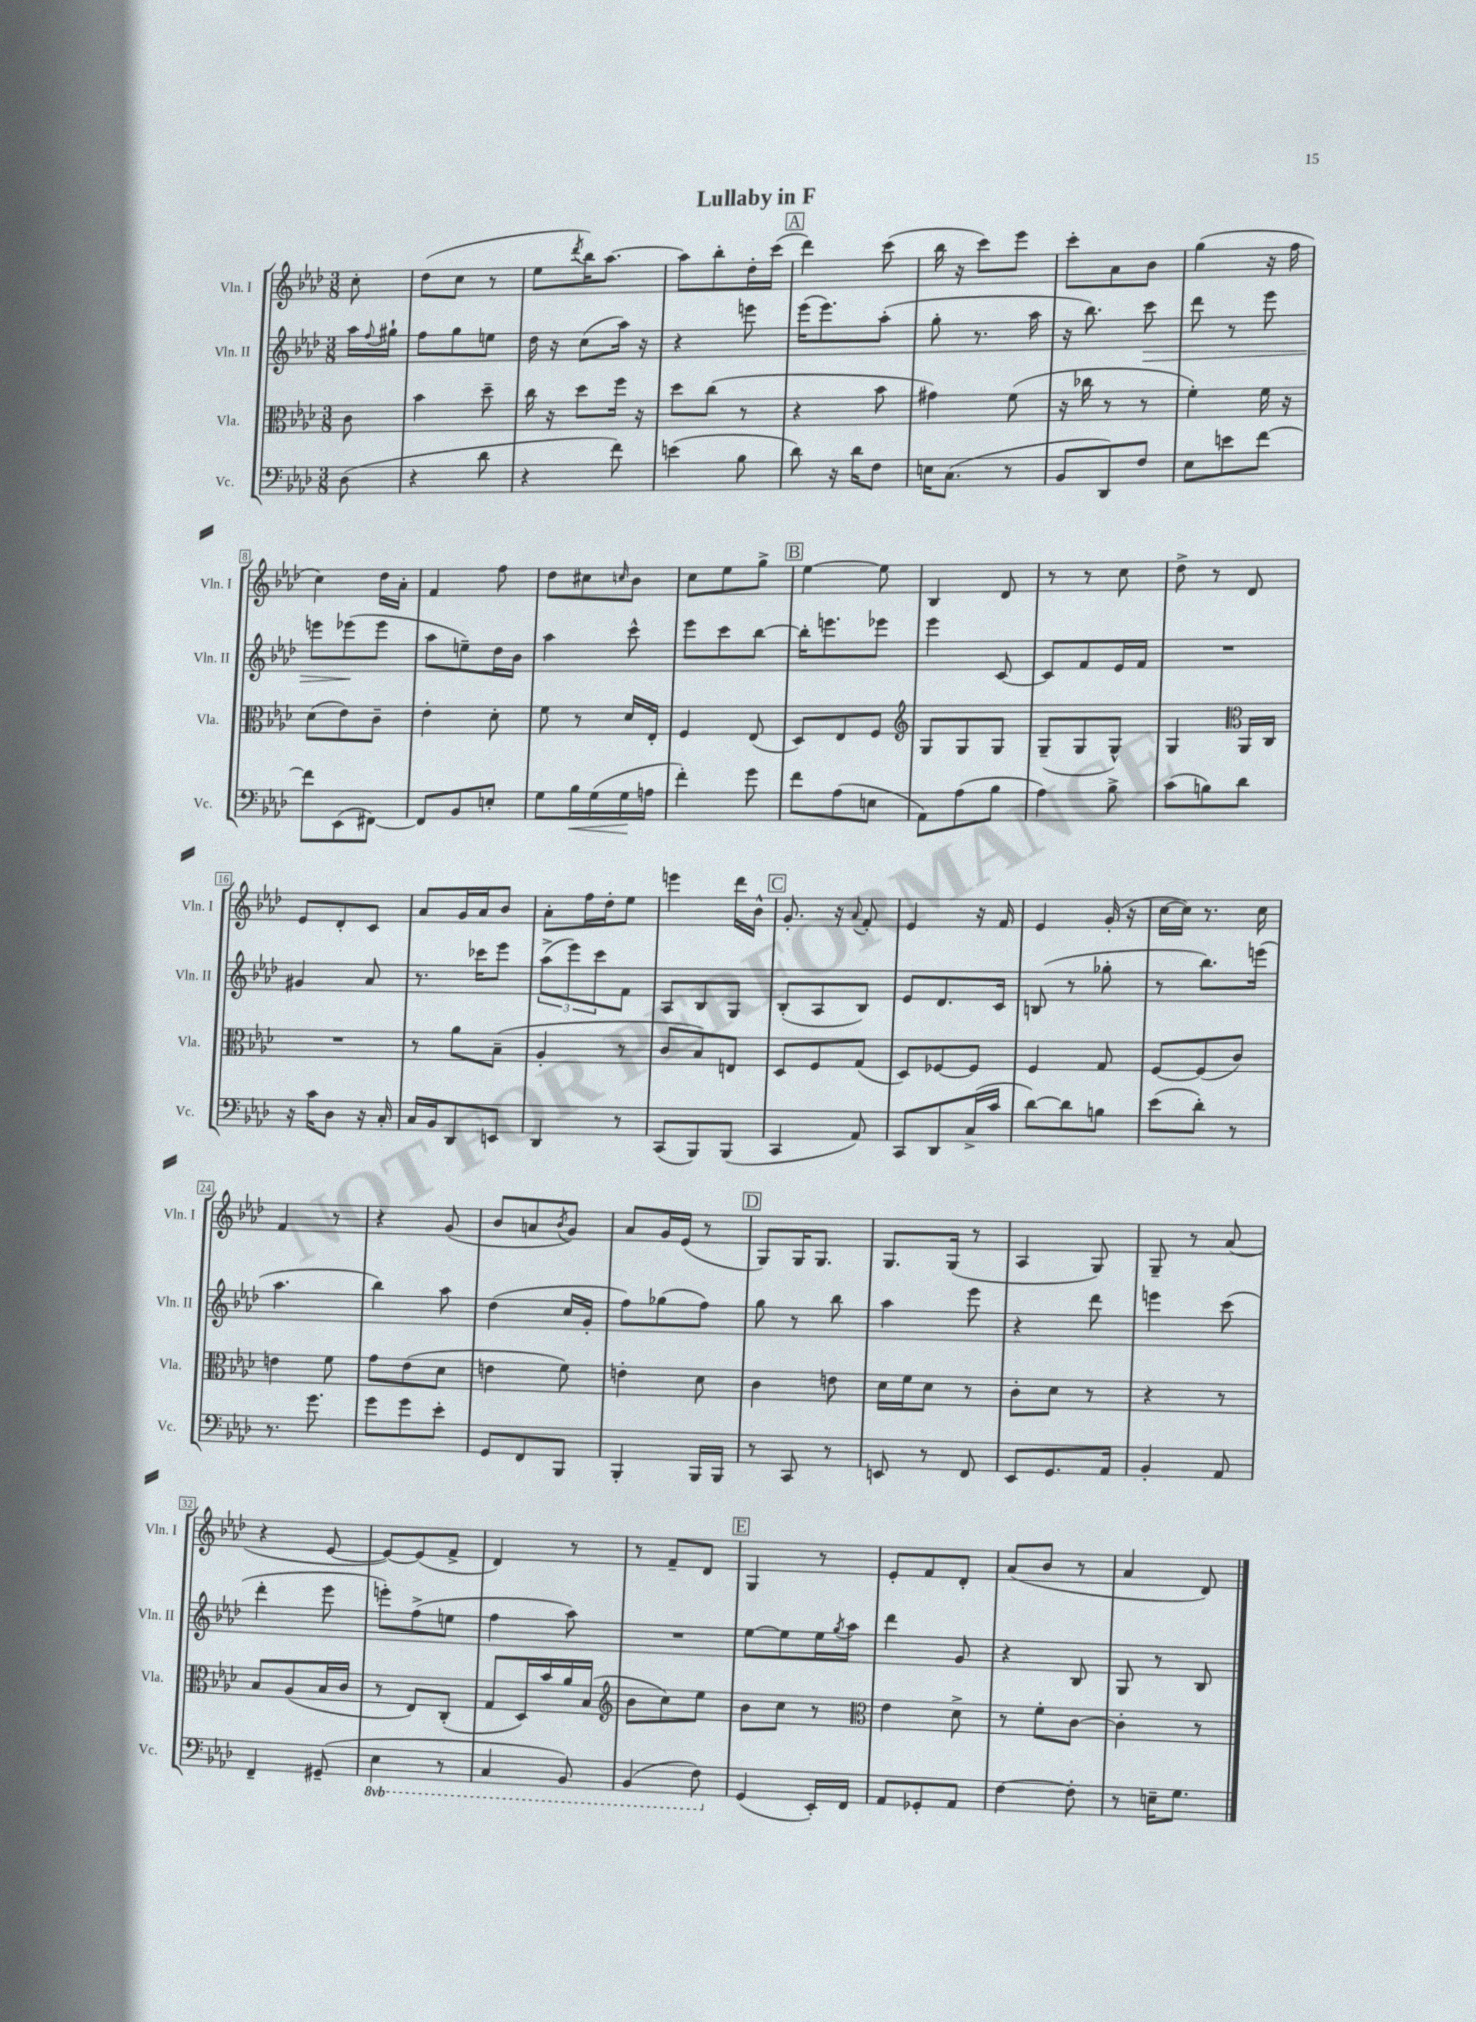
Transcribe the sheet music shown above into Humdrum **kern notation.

**kern	**kern	**kern	**kern
*staff4	*staff3	*staff2	*staff1
*clefF4	*clefC3	*clefG2	*clefG2
*k[b-e-a-d-]	*k[b-e-a-d-]	*k[b-e-a-d-]	*k[b-e-a-d-]
*M3/8	*M3/8	*M3/8	*M3/8
(8D-	8c	16aa-	8cc'
.	.	8qqff	.
.	.	16gg#`	.
=	=	=	=
4r	4b-	8ff	(8dd-
.	.	8gg	8cc
8d-	8dd-~	8ee	8r
=	=	=	=
4r	16cc	16dd-	8ee-
.	16r	16r	.
.	.	.	8qddd-
.	8dd-	(8cc	16bb-)
.	.	.	[8.aa-
8f)	16ff	16aa-)	.
.	16r	16r	.
=	=	=	=
(4e	8dd-	4r	8aa-]
.	(8cc	.	8bb-'
8B-	8r	8eee	16dd-'
.	.	.	(16ccc
=	=	=	=
8d-)	4r	(16eee-	4ddd-)
.	.	8.eee-)	.
16r	.	.	.
16d-	.	.	.
8F	8b-	(8aa-'	(8ccc
=	=	=	=
16E	4g#)	8gg'	16bb-
(8.C	.	.	16r
.	.	8.r	8ccc)
8r	(8f	.	8eee-
.	.	16aa-	.
=	=	=	=
8BB-	16r	16r	8ccc'
.	16cc-	8.bb-)	.
8DD-)	8r	.	8a-
8F	8r	8ccc	8b-
=	=	=	=
8E-	4f')	8ddd-	(4gg
8e	.	8r	.
[8f	16f	8eee-	16r
.	16r	.	16ff
=	=	=	=
8f]	(8d-	8eee	4cc)
(8EE-	8e-)	(8eee-	.
[8FF#)	8c~	8eee-	16dd-
.	.	.	16a-'
=	=	=	=
8FF#]	4e-'	8aa-	4f
8BB-	.	8ee~)	.
8E'	8d-'	16dd-	8ff
.	.	16b-	.
=	=	=	=
8G	8f	4aa-	8dd-
16B-	8r	.	8cc#
(16G	.	.	.
.	.	.	16qqcc
16G	16d-	8ccc^^	8b-
16A	16E-'	.	.
=	=	=	=
4f')	4F	8eee-	8cc
.	.	8ccc	8ee-
8g	(8E-	[8bb-	8gg^
=	=	=	=
8f	8D-)	16bb-']	[4ee-
.	.	8.eee	.
(8A-	8E-	.	.
8E	8F	8eee-	8ee-]
=	=	=	=
*	*clefG2	*	*
8AA-)	8G	4eee-	4B-
(8A-	8G	.	.
8B-	8G	[8c	8d-
=	=	=	=
4A-)	(8G~	8c]	8r
.	8G	8f	8r
8B-^	8G^^)	16e-	8cc
.	.	16f	.
=	=	=	=
(8c	4G	4.r	8dd-^
8B)	.	.	8r
*	*clefC3	*	*
8d-	16AA-	.	8d-
.	16C	.	.
=	=	=	=
16r	4.r	4g#	8e-
16c	.	.	.
8D-	.	.	8d-'
16r	.	8a-	8c
16C'	.	.	.
=	=	=	=
16C	8r	8.r	8a-
16BB-	.	.	.
8DD-	8a-	.	16g
.	.	16ccc-	16a-
8EE	(8B-~	8eee-	8b-
=	=	=	=
4DD-	4A-'	(12aa-^	8a-'
.	.	12eee-)	.
.	.	.	16ff
.	.	12ccc	.
.	.	.	16dd-'
8r	8r	8f	8ee-
=	=	=	=
(8CC	8c	8A-	4eee
8BBB-)	8B-)	8B-	.
(8BBB-	8E	8G	16ddd-
.	.	.	16b-^^
=	=	=	=
4CC	8D-	(8B-'	8.g'
.	8F	8A-	.
.	.	.	16r
.	.	.	8qqa-
8AA-)	(8G	8B-)	8f'
=	=	=	=
8CC	8D-)	8e-	4e-
8DD-	[8F-	8.d-	.
(16C^	8F-]	.	16r
16c	.	16c	16f
=	=	=	=
[8d-)	4F	(8B	4e-
8d-]	.	8r	.
8B	8G	8gg-'	(16g'
.	.	.	16r
=	=	=	=
(8e-	[8F	8r	[16cc
.	.	.	16cc])
8d-')	(8F]	8.bb-)	8.r
8r	8c)	.	.
.	.	(16eee	16cc
=	=	=	=
8.r	4e	4.aa-	4f
8.g	.	.	.
.	8f	.	8r
=	=	=	=
8g	8g	4bb-)	4r
8g	(8e-	.	.
8e-'	8d-	8aa-	(8g
=	=	=	=
8GG	4e	(4dd-	8b-
8FF	.	.	8a
.	.	.	8qb-
8BBB-	8f)	16cc	8g)
.	.	16g'	.
=	=	=	=
4BBB-'	4e'	8ff)	8a-
.	.	(8gg-	16g
.	.	.	(16e-
16BBB-	8d-	8ff)	8r
16BBB-	.	.	.
=	=	=	=
8r	4c	8gg	8G)
8CC	.	8r	16G
.	.	.	8.G
8r	8e	8bb-	.
=	=	=	=
8EE	16d-	4aa-	8.G
.	16f	.	.
8r	8d-	.	.
.	.	.	(16G
8FF	8r	8eee-	8r
=	=	=	=
8EE-	8c'	4r	4A-
8.GG	8d-	.	.
.	8r	8ddd-	8G)
16AA-	.	.	.
=	=	=	=
4BB-'	4r	4eee	8G~
.	.	.	8r
8AA-	8r	(8ccc	(8a-
=	=	=	=
4FF~	8B-	4ddd-'	4r
.	(8A-	.	.
(8GG#~	16B-	8eee-	[8e-
.	16c	.	.
=	=	=	=
4EE-	8r	8eee')	8e-_)
.	8E-)	(8ff^	(8e-]
8r	(8C'	8ee	8f^
=	=	=	=
4CC	8G	4ff	4d-)
.	16D-)	.	.
.	16b-	.	.
8BBB-)	16a-	8aa-)	8r
.	(16B-	.	.
=	=	=	=
*	*clefG2	*	*
(4BBB-	8b-	4.r	8r
.	8cc)	.	8f~
8FF)	8ee-	.	8d-
=	=	=	=
(4GG	8b-	[8ee-	4G
.	8cc	8ee-]	.
16EE-')	8r	16ee-	8r
.	.	8qgg	.
16FF	.	16aa-	.
=	=	=	=
*	*clefC3	*	*
8AA-	4e-	4ddd-	8e-'
8GG-'	.	.	8f
8AA-	8d-^	8g	8d-'
=	=	=	=
[4F	8r	4r	(8a-
.	8f'	.	8b-
8F']	[8c	8B-	8r
=	=	=	=
8r	4c']	8G	4a-
16E~	.	8r	.
8.G	.	.	.
.	8r	8B-	8d-)
==	==	==	==
*-	*-	*-	*-
